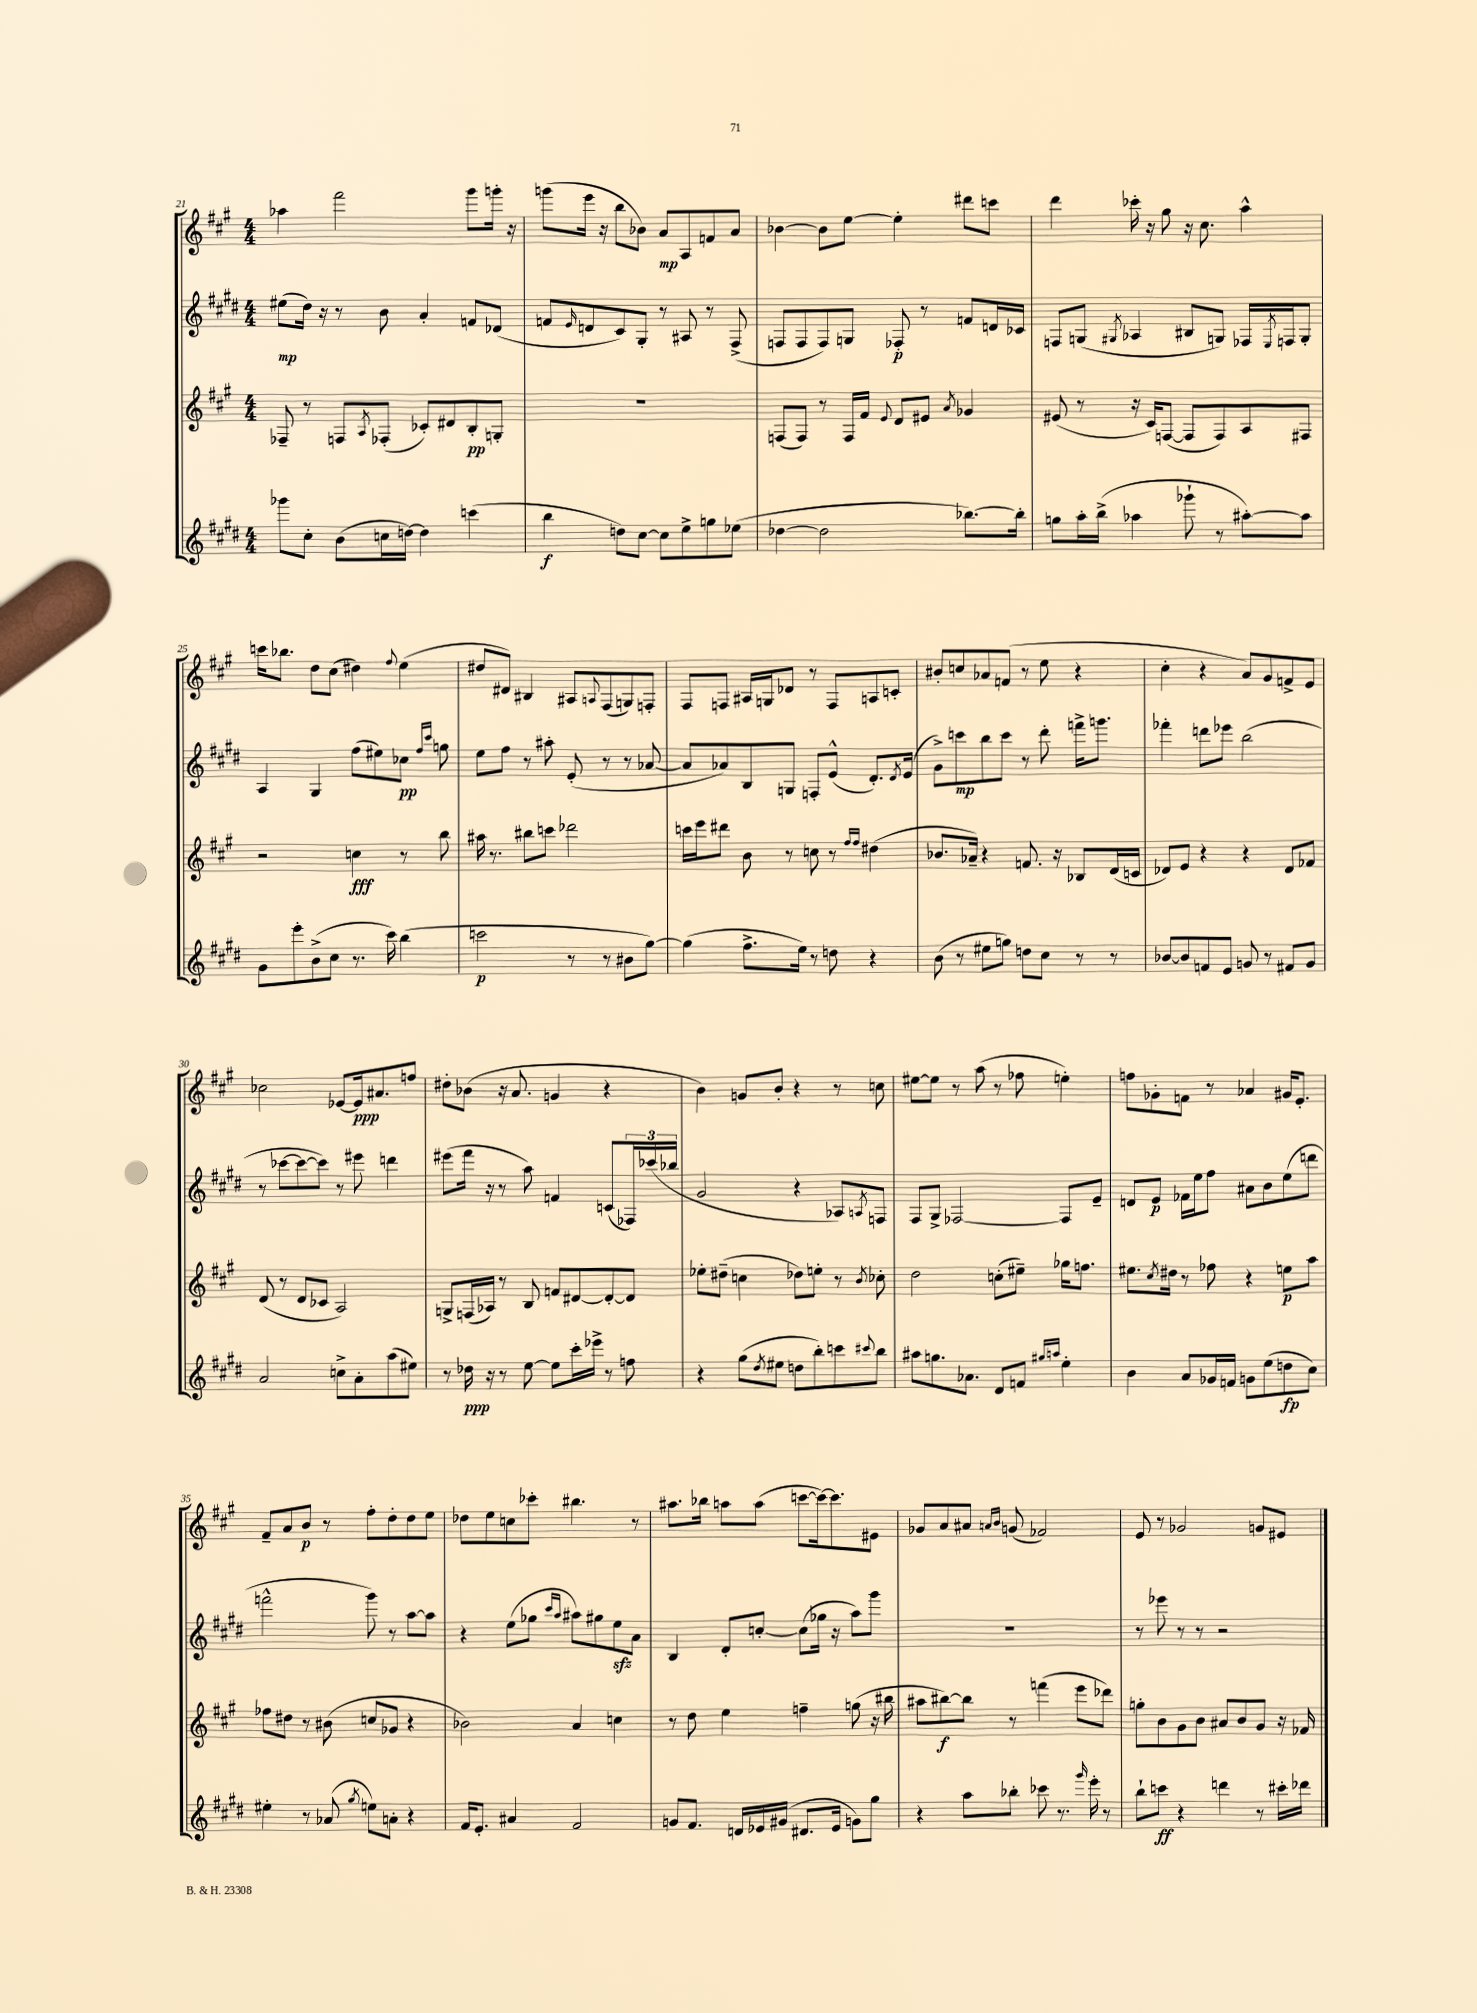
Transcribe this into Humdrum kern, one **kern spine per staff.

**kern	**kern	**kern	**kern
*staff4	*staff3	*staff2	*staff1
*clefG2	*clefG2	*clefG2	*clefG2
*k[f#c#g#d#]	*k[f#c#g#]	*k[f#c#g#d#]	*k[f#c#g#]
*M4/4	*M4/4	*M4/4	*M4/4
8ggg-	8F-~	(8ee#	4aa-
8cc#'	8r	16dd#)	.
.	.	16r	.
(8b	8F	8r	2fff#
.	8qA	.	.
16cc	(8F-'	8b	.
[16dd)	.	.	.
4dd]	8c-')	4a'	.
.	8d#	.	.
(4ccc	8B'	8f	8ggg#
.	8G'	(8d-	16ggg'
.	.	.	16r
=	=	=	=
4bb	1r	8f	(8ggg
.	.	16qqe	.
.	.	8d	16eee
.	.	.	16r
8dd)	.	8c#)	8bb
[8cc#	.	8G#'	8b-)
8cc#]	.	8r	8a
8ee^	.	8A#	8A
8gg	.	8r	8f
(8ee-	.	(8F#^	8a
=	=	=	=
[4dd-	(8F	8F	[4b-
.	8F)	8F	.
2dd-]	8r	8F)	8b-]
.	16F	8G	[8ee
.	16f#	.	.
.	8qqe	.	.
.	8d	8F-'	4ee']
.	8e#	8r	.
.	8qa	.	.
[8.bb-)	4g-	8f	8ddd#
.	.	16d	8ccc
16bb-']	.	16c-	.
=	=	=	=
8gg	(8e#	8F	4ddd
16aa'	8r	(8G	.
(16bb^	.	.	.
.	.	8qG#	.
4aa-	16r	4A-	16ccc-'
.	16c#)	.	16r
.	([8F	.	8gg#
8ggg-`	8F]	8B#	16r
.	.	.	8.cc#
8r	8F)	8G)	.
[8aa#')	8A	16F-	4aa^^
.	.	8qE	.
.	.	16F	.
8aa#]	8F#	8G'	.
=	=	=	=
8g#	2r	4A	16ccc
.	.	.	8.bb-
8eee'	.	.	.
(8b^	.	4G#	8dd
8cc#	.	.	(8cc#
8.r	4cc	(8ff#	4dd#)
.	.	8ee#)	.
16ccc#)	.	.	.
.	.	.	8qqff#
(4bb	8r	8cc-	(4ee
.	.	16qqff#	.
.	.	16qqccc#	.
.	8bb	8gg	.
=	=	=	=
2ccc	16aa#	8ee	8dd#
.	8.r	.	.
.	.	8ff#	8d#)
.	8bb#	8r	4B#
.	8ccc	8aa#'	.
8r	2ddd-	(8e'	8A#
.	.	.	8qqA
8r	.	8r	(8F#
8b#	.	8r	8G)
[8gg#)	.	[8a-	8F'
=	=	=	=
(4gg#]	16ccc	8a-]	8F#
.	16eee	.	.
.	8ddd#	8a-)	8F
8.ff#^	8b	8B	16A#
.	.	.	16G
.	8r	8G	8d-
16ee)	.	.	.
8r	8cc	8F'	8r
8dd	8r	(8e^^	8F
.	16qqff#	.	.
.	16qqff#	.	.
4r	(4dd#	8.d#')	8A
.	.	.	8c'
.	.	8qd#	.
.	.	(16e	.
=	=	=	=
(8b	8.b-	8g#^)	8b#'
8r	.	8ccc	8cc
.	16a-~)	.	.
8ee#	4r	8bb	8a-
8gg)	.	8ccc	(8f
8dd	8.f	8r	8r
8cc#	.	8ddd#'	8ee
.	16r	.	.
8r	8B-	16fff^	4r
.	.	8.ggg	.
8r	(16d	.	.
.	16c	.	.
=	=	=	=
[8b-	8d-)	4fff-'	4cc#'
8b-]	8e	.	.
8f	4r	8ddd	4r
8e	.	8eee-	.
8g	4r	(2bb	8a)
8r	.	.	8g#
8f#	8d-	.	8f^
8g	8f-	.	8e
=	=	=	=
2a	(8d	8r	2cc-
.	8r	[8ccc-	.
.	8d	8ccc-_	.
.	8c-	8ccc-])	.
8cc^	2A)	8r	[8e-
8a'	.	8eee#	16e-]
.	.	.	8.a#
(8aa	.	4ddd	.
8ee#)	.	.	8ff
=	=	=	=
8r	8G^	(8eee#	8dd#'
16dd-	(16F	16fff#	(8b-
16r	16A-)	16r	.
8r	8r	8r	16r
.	.	.	8.a
[8ee	8B	8aa)	.
8ee]	8f	4f	4g
16ccc#'	[8d#	.	.
16eee-^	.	.	.
8r	8d#'_	(8c	4r
8ff	8d#]	24F-)	.
.	.	(24ccc-	.
.	.	24bb-	.
=	=	=	=
4r	8ee-'	2g#	4b)
.	(8dd#~	.	.
(8gg#	4cc	.	8g
8qdd#	.	.	.
8ee#	.	.	8b'
8dd	8dd-)	4r	4r
8bb')	8ee'	.	.
8ccc	8r	8A-)	8r
8qqccc#	8qb	8qA	.
8bb	8cc-'	8F	8cc
=	=	=	=
8aa#	2dd	8F#	[8ee#
8.gg	.	8G#^	8ee#]
.	.	[2F-	8r
8.a-	.	.	.
.	.	.	(8aa
8d#	(8cc'	.	8r
8f	8ee#~)	.	8ff-
16qqgg#	.	.	.
16qqaa	.	.	.
4ee'	16gg-	8F-]	4ee')
.	8.ff	.	.
.	.	8e~	.
=	=	=	=
4b	8.ee#	8d	8ff
.	.	8e	8g-'
.	8qcc#	.	.
.	16dd#	.	.
8a	8r	16f-	8f
.	.	16ee	.
16g-	8ff-	8ff#	8r
16f	.	.	.
8g	4r	8a#	4a-
(8ee	.	8b	.
8dd	8ee	(8ee	16g#
.	.	.	8.e'
8cc#)	8aa	8ddd	.
=	=	=	=
4ee#'	8ff-	2fff^^	8f#~
.	8dd#	.	8a
8r	8r	.	8b
(8a-	(8b#	.	8r
8qgg#	.	.	.
8ee)	8cc	8ggg#)	8ff#'
8a'	8g-	8r	8dd'
4r	4r	[8aa	8dd
.	.	8aa]	8ee
=	=	=	=
16f#	2b-)	4r	8dd-
8.e'	.	.	.
.	.	.	8ee
4a#	.	(8ee	8cc
.	.	8gg-	8ccc-'
.	.	16qqccc#	.
.	.	16qqaa	.
2f#	4a	8aa#)	4.bb#
.	.	8gg#	.
.	4cc	8ee	.
.	.	8a	8r
=	=	=	=
8g	8r	4B	8.aa#
8.f#	8dd	.	.
.	.	.	16bb-
.	4ee	8d#'	8aa
16d	.	.	.
16e-	.	[8cc'	(8aa
(16g#	.	.	.
8.d#	4ff~	(8cc]	[8ccc
.	.	16gg-	16ccc_)
16e-	.	16r	8.ccc]
8g)	(8gg	8aa)	.
8gg#	16r	8ggg#	8e#
.	16bb#	.	.
=	=	=	=
4r	8aa#	1r	8g-
.	[8bb#)	.	8a
8aa	8bb#]	.	8a#
.	.	.	16qqa
.	.	.	16qqb
8bb-'	8r	.	(8g
8ccc-	(4fff	.	2f-)
8.r	.	.	.
.	8eee	.	.
16qqggg#	.	.	.
16eee'	.	.	.
8r	8ddd-)	.	.
=	=	=	=
8bb`	8gg'	8r	8e
8ccc	8b	8eee-	8r
4r	8g#	8r	2g-
.	8b	8r	.
4ddd	8a#	2r	.
.	8b	.	.
8r	8g#	.	8g
16ccc#'	16r	.	8e#
16ddd-	16f-	.	.
==	==	==	==
*-	*-	*-	*-
